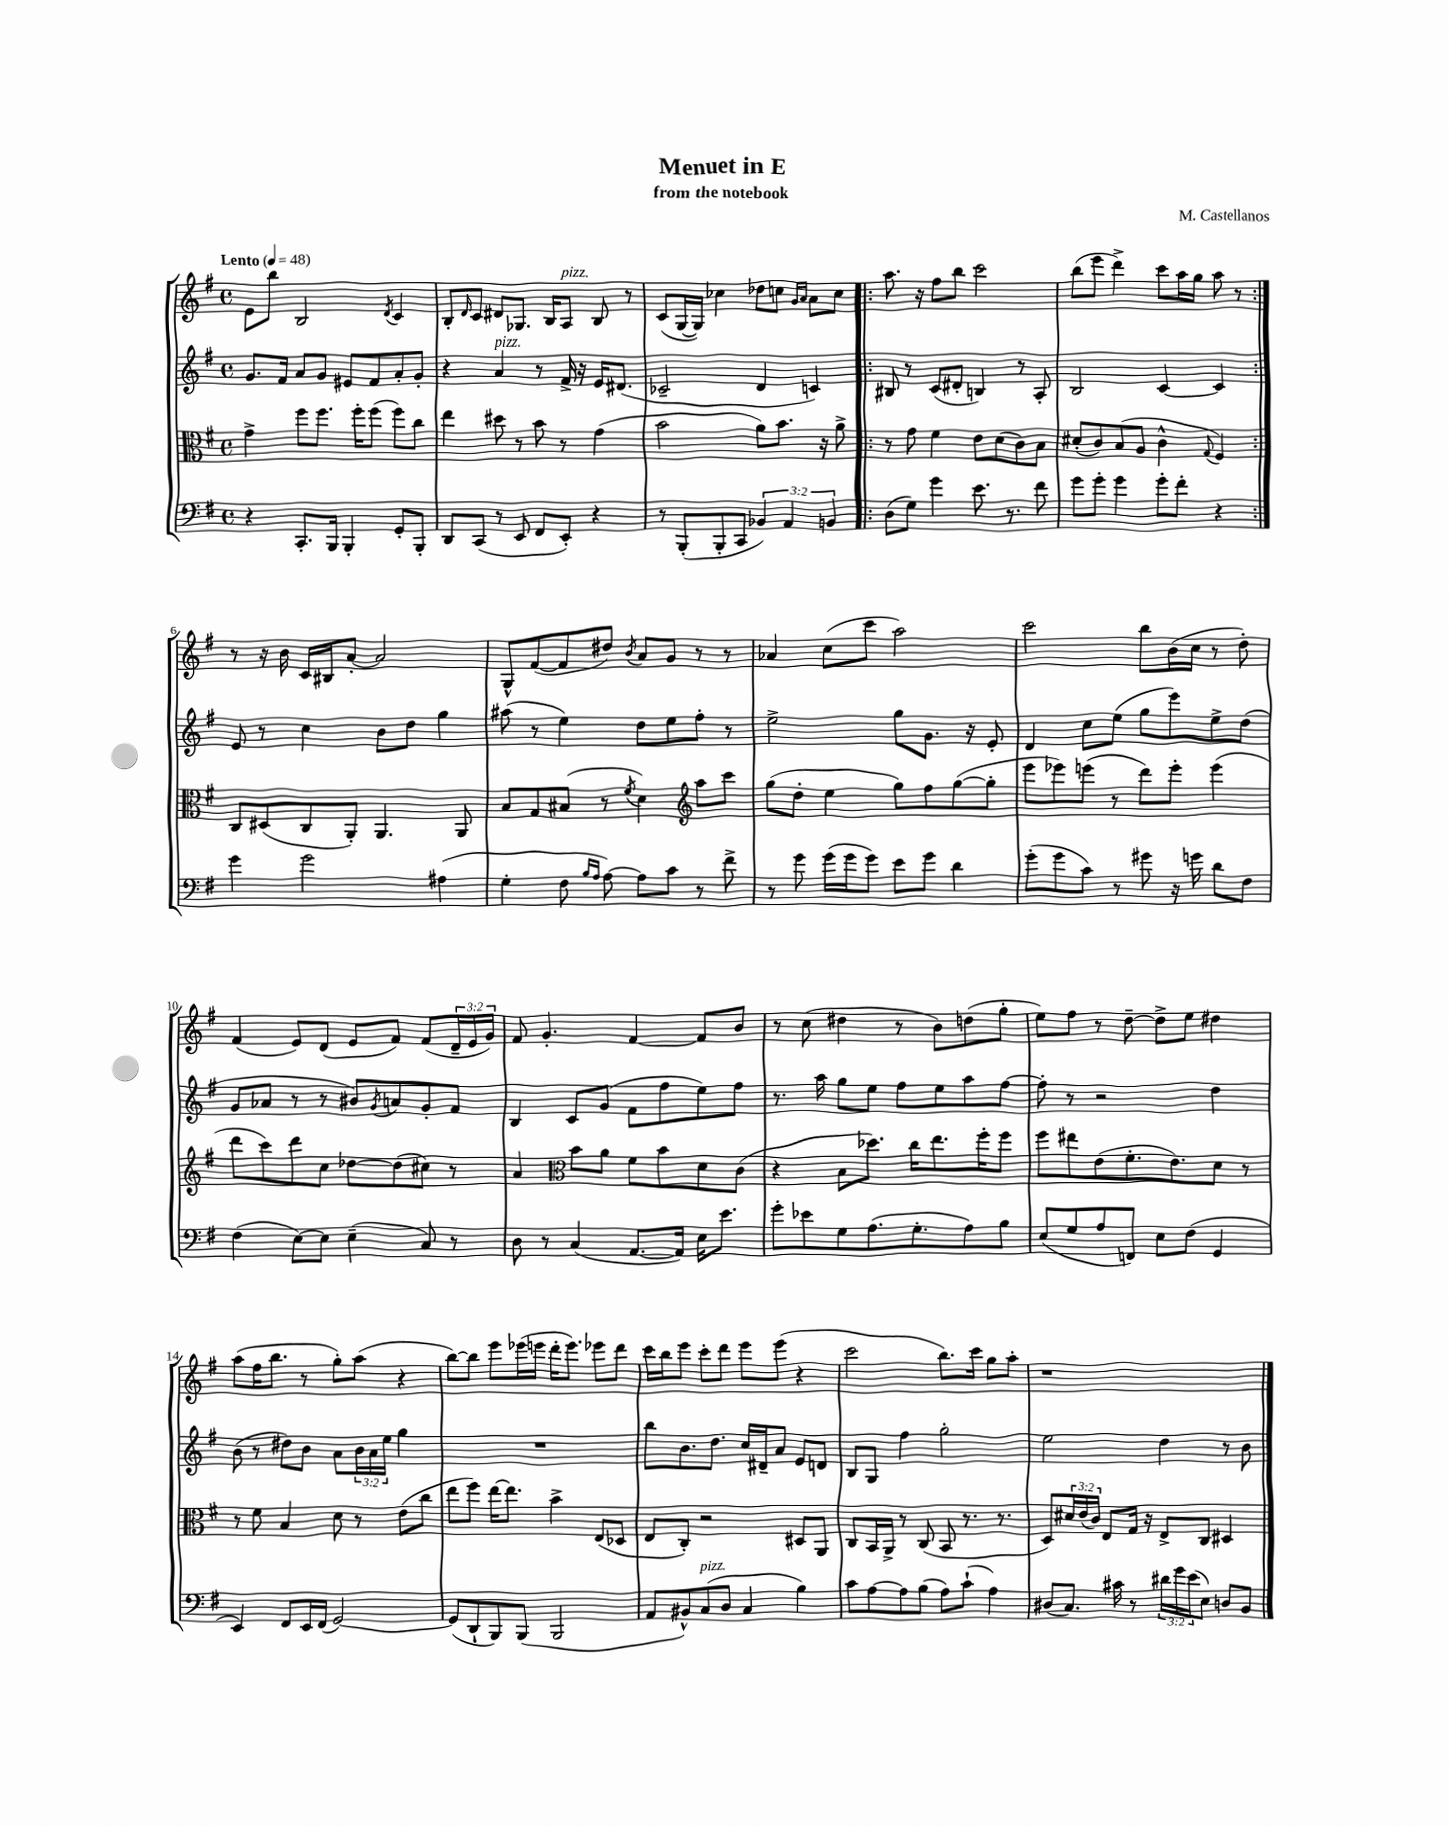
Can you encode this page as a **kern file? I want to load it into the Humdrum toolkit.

**kern	**kern	**kern	**kern
*staff4	*staff3	*staff2	*staff1
*clefF4	*clefC3	*clefG2	*clefG2
*k[f#]	*k[f#]	*k[f#]	*k[f#]
*M4/4	*M4/4	*M4/4	*M4/4
*met(c)	*met(c)	*met(c)	*met(c)
*MM48	*MM48	*MM48	*MM48
4r	4g^	8.g	8e
.	.	.	8bb
.	.	16f#	.
8.CC'	8ff#	8a	2B
.	8.ff#	8g	.
16BBB	.	.	.
4BBB'	.	8e#	.
.	16ff#'	.	.
.	(8ff#	8f#	.
.	.	.	8qd
8GG'	8ff#)	8a'	4c
8BBB'	8cc	8g'	.
=	=	=	=
8DD	4ee	4r	8B'
.	.	.	16qqd
(8CC	.	.	8c
8r	8dd#	4a	8d#
8EE	8r	.	8.G-
8FF#	8b	8r	.
.	.	.	16B
8EE')	8r	16f#^	8A
.	.	16r	.
4r	(4g	16e	8B
.	.	(8.d#	.
.	.	.	8r
=	=	=	=
8r	2b	2c-~	(8c
(8BBB'	.	.	[16G
.	.	.	16G])
8BBB'	.	.	4cc-
8CC	.	.	.
6BB-)	8a)	4d	8dd-
.	8.b	.	8cc
6AA	.	.	.
.	.	.	16qqg
.	.	.	16qqa
.	.	4c)	8a
.	16r	.	.
6BB	.	.	.
.	8a^	.	8cc
=!|:	=!|:	=!|:	=!|:
(8D	8r	8B#	8.aa
8G)	8g	8r	.
.	.	.	16r
4g	4f#	(8c	8ff#
.	.	8d#'	8bb
8.e	8e	4B)	2ccc
.	(8d	.	.
8.r	.	.	.
.	8c)	8r	.
8f#	8B	8A'	.
=	=	=	=
8g	(8d#'	2B	(8bb
8g'	8c)	.	8eee
4g	(8B	.	4ddd^)
.	8A	.	.
8g'	4c^^	[4c	8ccc
8f#'	.	.	16aa
.	.	.	16gg
.	8qqG	.	.
4r	4F#)	4c]	8aa
.	.	.	8r
=:|!	=:|!	=:|!	=:|!
4g	8C	8e	8r
.	(8D#	8r	16r
.	.	.	16b
2g	8C	4cc	16c
.	.	.	16B#
.	8AA')	.	[8a'
.	4.AA	8b	2a]
.	.	8dd	.
(4A#	.	4gg	.
.	8AA	.	.
=	=	=	=
4G'	8B	(8aa#	8G^^
.	8G	8r	([8f#
8F#	(8B#	4ee)	8f#]
16qqB	.	.	.
16qqA	.	.	.
[8A)	8r	.	8dd#)
.	8qf#	.	8qb
8A]	4d)	8dd	8a
8c	.	8ee	8g
*	*clefG2	*	*
8r	8aa	8ff#'	8r
8f#^	8ccc	8r	8r
=	=	=	=
8r	(8gg	2ee^	4a-
8g	8dd'	.	.
(16g	4ee	.	(8cc
16g	.	.	.
8g)	.	.	8ccc
8e	8gg)	8gg	2aa)
8g	8ff#	8.g	.
4d	([8gg	.	.
.	.	16r	.
.	8gg']	8e'	.
=	=	=	=
(8g'	8eee	4d	2ccc
8g	8eee-)	.	.
8c)	(8eee	8cc	.
8r	8r	(8ee	.
8g#	8ddd)	8gg	8bb
16r	8eee'	8eee)	(16b
16g	.	.	16cc
8d	(4eee	8ee^	8r
8F#	.	(8dd	8dd')
=	=	=	=
(4F#	8ddd	8g	(4f#
.	8ccc)	8a-	.
[8E)	8ddd	8r	8e)
8E]	8cc	8r	(8d
(4E~	[8dd-	8b#)	8e
.	.	8qg	.
.	(8dd-]	8a	8f#)
8C)	8cc#)	8g'	(8f#
8r	8r	8f#	24d~
.	.	.	24e
.	.	.	24g)
=	=	=	=
8D	4a	4B	8f#
8r	.	.	4.g'
*	*clefC3	*	*
(4C	8b	8c	.
.	8a	(8g	.
[8.AA	8f#	8f#	[4f#
.	8b	8ff#	.
16AA])	.	.	.
16E	8d	8ee)	8f#]
8.e	.	.	.
.	(8c	8ff#	8b
=	=	=	=
8g'	4r	8.r	8r
8e-	.	.	(8cc
.	.	16aa	.
8G	8B	8gg	4dd#
(8.A	8.dd-)	8ee	.
.	.	8ff#	8r
8.G'	16cc	.	.
.	8.ee	8ee	8b)
8A)	.	8aa	(8dd
.	16ff#'	.	.
8B	8ff#	[8ff#	8gg'
=	=	=	=
(8E	8ff#	8ff#']	8ee)
8G	8ee#	8r	8ff#
8A	(8e	2r	8r
8FF)	8.f#'	.	[8dd~
8E	.	.	8dd^]
.	8.e)	.	.
(8F#	.	.	8ee
4GG	8d	4dd	4dd#
.	8r	.	.
=	=	=	=
4EE)	8r	(8b	(8aa
.	8f#	8r	16ff#
.	.	.	8.bb
8FF#	4B	8dd#)	.
16EE	.	8b	8r
(16FF#	.	.	.
[2GG)	8d	8a	8gg')
.	8r	24b	(8aa
.	.	24a	.
.	.	24ee	.
.	(8e	4gg	4r
.	8cc	.	.
=	=	=	=
(8GG]	8ee	1r	[8bb)
8DD`	8ff#)	.	8bb]
8BBB)	[16ee	.	8eee
.	8.ee]	.	.
(8BBB	.	.	(16eee-
.	.	.	16eee
2BBB	4b^	.	16ddd'
.	.	.	8.eee)
.	(8E	.	8eee-
.	8D-	.	8ddd
=	=	=	=
8AA	8E	8bb	16ccc
.	.	.	16bb
8BB#^^)	8C')	8.b	8eee
(8C	2r	.	8ccc'
.	.	8.dd	.
8D	.	.	8ddd
4C	.	16cc	8eee
.	.	16d#~	.
.	.	8a	(8eee
4B)	8D#	8e	4r
.	8AA	8d	.
=	=	=	=
8c	8C	8B	2ccc
[8A	16BB	8G	.
.	16AA^	.	.
8A]	8r	4ff#	.
(8B	(8C	.	.
8A)	8BB	2gg'	8.bb)
(8c`	8.r	.	.
.	.	.	16ccc
4A)	.	.	8gg
.	8.r	.	.
.	.	.	8aa'
=	=	=	=
(8D#	8D)	2ee	1r
8.C)	24d#	.	.
.	(24e	.	.
.	24c)	.	.
.	8E	.	.
16c#	.	.	.
8r	16G	.	.
.	16r	.	.
24d#	8E^	4dd	.
24g	.	.	.
(24e	.	.	.
8E)	8C	.	.
8D	4D#	8r	.
8BB	.	8b	.
==	==	==	==
*-	*-	*-	*-
